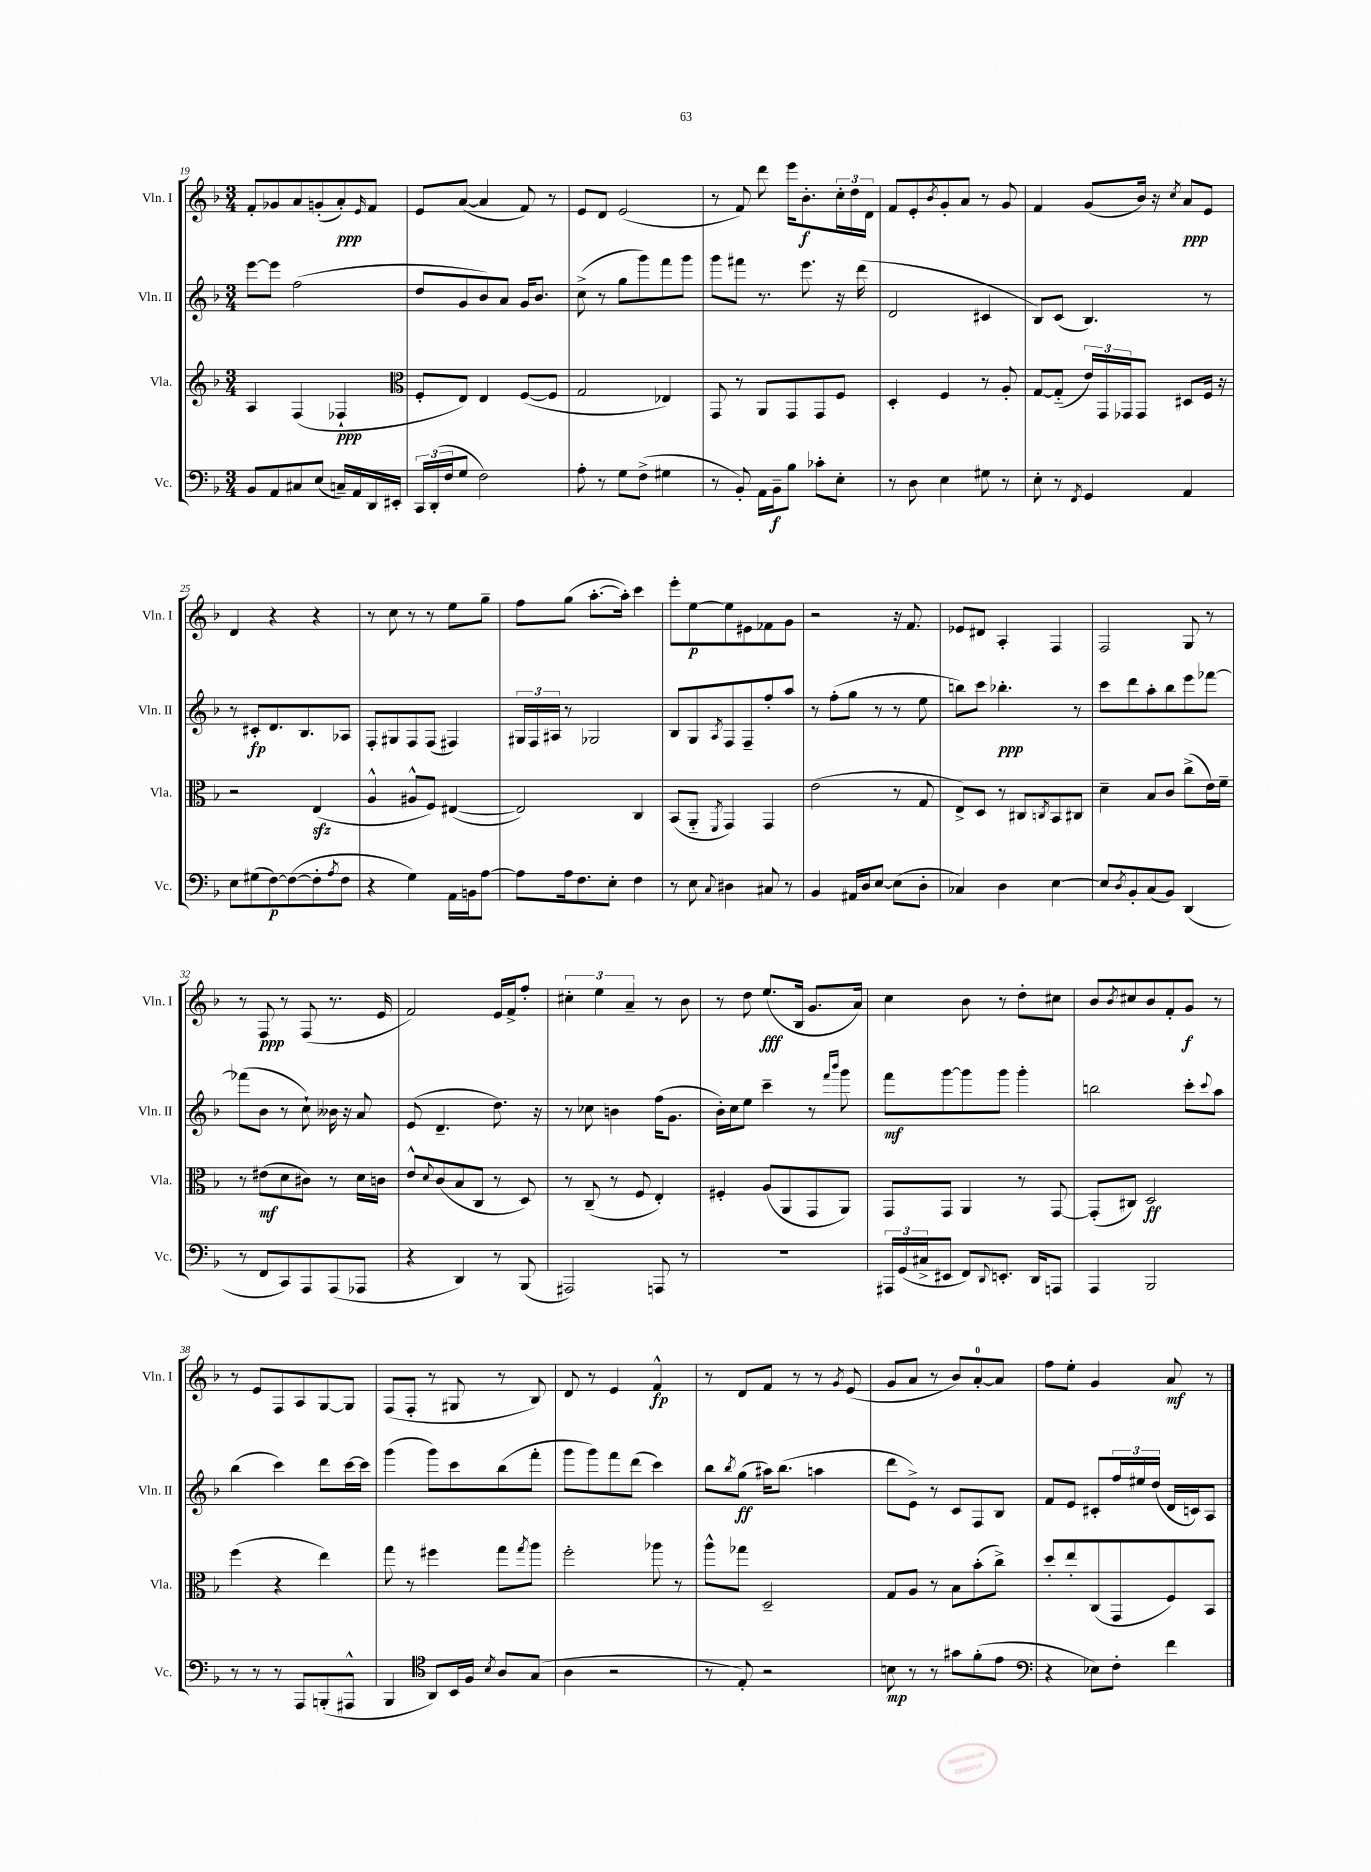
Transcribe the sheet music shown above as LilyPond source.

<<
\new StaffGroup <<
\new Staff = "s0" \with { instrumentName = "Vln. I" shortInstrumentName = "Vln. I" } {
    \clef treble \key f \major \numericTimeSignature \time 3/4
    f'8-. ges'8 a'8 g'8-.( a'8-.\ppp) \grace { e'16 } f'8 |
    e'8 a'8~( a'4 f'8) r8 |
    e'8 d'8 e'2( |
    r8 f'8) d'''8 e'''16 bes'8.-.\f \tuplet 3/2 { c''16-. d''16 d'16 } |
    f'8 e'8-. \acciaccatura { bes'8 } g'8-. a'8 r8 g'8 |
    f'4 g'8( bes'16) r16 \acciaccatura { c''8 } a'8\ppp e'8 |
    d'4 r4 r4 |
    r8 c''8 r8 r8 e''8 g''8-- |
    f''8 g''8( a''8.~-. a''16-.) c'''4 |
    e'''8-. e''8~\p e''8 eis'8 fes'8 g'8 |
    r2 r16 f'8. |
    ees'8 dis'8 a4-. f4 |
    f2 g8 r8 |
    r8 f8\ppp r8 f8( r8. e'16 |
    f'2) e'16 f'16-> f''8-. |
    \tuplet 3/2 { cis''4-. e''4 a'4-- } r8 bes'8 |
    r8 d''8 e''8.\fff( bes16 g'8. a'16) |
    c''4 bes'8 r8 d''8-. cis''8 |
    bes'8 \acciaccatura { bes'8 } cis''8 bes'8 f'8-. g'8\f r8 |
    r8 e'8 f8 a8 g8~ g8 |
    f8( f8-. r8 gis8 r8 bes8) |
    d'8 r8 e'4 f'4-^\fp |
    r8 d'8 f'8 r8 r8 \acciaccatura { g'8 } e'8( |
    g'8 a'8 r8 bes'8) a'8-0~-. a'8 |
    f''8 e''8-. g'4 a'8\mf r8 \bar "|." |
}
\new Staff = "s1" \with { instrumentName = "Vln. II" shortInstrumentName = "Vln. II" } {
    \clef treble \key f \major \numericTimeSignature \time 3/4
    e'''8~ e'''8 f''2( |
    d''8 g'8 bes'8) a'8 g'16 bes'8. |
    c''8->( r8 g''8 g'''8) f'''8 g'''8 |
    g'''8 fis'''8 r8. e'''8. r16 d'''16( |
    d'2 cis'4 |
    bes8) c'8( bes4.) r8 |
    r8 cis'8-.\fp d'8. bes8. aes8 |
    f8-. gis8 f8 f8( fis4) |
    \tuplet 3/2 { gis16 f16 ais16 } r8 ges2 |
    bes8 g8 \acciaccatura { a8 } f8 f8-- f''8-. a''8 |
    r8 f''8-.( g''8 r8 r8 e''8 |
    b''8) c'''8 bes''4.-.\ppp r8 |
    c'''8 d'''8 a''8-. bes''8 e'''8 fes'''8~ |
    fes'''8( bes'8 r8 c''8-!) beses'16 r16 a'8 |
    e'8( d'4.-- d''8.) r16 |
    r8 ces''8 b'4 f''16( g'8. |
    bes'16-.) c''16 e''8 c'''4-- r8 \grace { f'''16 bes'''16 } g'''8 |
    f'''8\mf g'''8~ g'''8 g'''8 g'''4-. |
    b''2 c'''8-. \appoggiatura { c'''8 } a''8 |
    bes''4( c'''4) d'''8 c'''16~ c'''16 |
    g'''4( g'''8) c'''8 bes''8( f'''8-. |
    g'''8 g'''8) f'''8 d'''8( c'''4) |
    bes''8 \acciaccatura { bes''8 } g''8\ff( ais''16) bes''8.( a''4 |
    d'''8 e'8->) r8 c'8 f8 bes8 |
    f'8 e'8 cis'8-. \tuplet 3/2 { f''16 eis''16 d''16( } d'16 c'16) a8 \bar "|." |
}
\new Staff = "s2" \with { instrumentName = "Vla." shortInstrumentName = "Vla." } {
    \clef treble \key f \major \numericTimeSignature \time 3/4
    a4 f4( fes4-!\ppp |
    \clef alto f8-. e8) e4 f8~( f8 |
    g2 ees4) |
    g,8 r8 a,8 g,8 g,8 f8 |
    d4-. f4 r8 a8-. |
    g8~ g8-_( \tuplet 3/2 { e'16) g,16 ges,16 } ges,8 dis8 f16 r16 |
    r2 e4\sfz( |
    a4-^ ais8-^ f8) eis4~( |
    eis2) c4 |
    bes,8( a,8-_ \acciaccatura { f,8 } g,4) g,4 |
    e'2( r8 g8 |
    e8->) d8 r8 cis8 \acciaccatura { c8 } bes,8 cis8 |
    d'4-- bes8 c'8 c''8->( e'16) f'16-- |
    r8 eis'8\mf( d'8 cis'8) r8 d'16 c'16 |
    e'8-^ \appoggiatura { d'8 } c'8( bes8 c8 r8 d8) |
    r8 c8--( r8 f8 e4-.) |
    fis4-. a8( a,8 g,8 a,8) |
    g,8 g,8 a,4 r8 g,8~ |
    g,8-.( cis8) d2\ff |
    f''4( r4 e''4) |
    g''8 r8 fis''4 g''8 \acciaccatura { g''8 } a''8 |
    f''2-. aes''8 r8 |
    a''8-^ ges''8 d2-- |
    g8 a8 r8 bes8 bes'8-.( c''8->) |
    d''8-. e''8-. c8( g,8 f8) bes,8 \bar "|." |
}
\new Staff = "s3" \with { instrumentName = "Vc." shortInstrumentName = "Vc." } {
    \clef bass \key f \major \numericTimeSignature \time 3/4
    bes,8 a,8 cis8 e8( c16--) a,16 d,16 eis,16-. |
    \tuplet 3/2 { c,16 d,16-.( f16 } g8 f2) |
    a8-. r8 g8 f8->( gis4 |
    r8 bes,8-.) a,16 bes,16--\f bes8 ces'8-. e8-. |
    r8 d8 e4 gis8 r8 |
    e8-. r8 \acciaccatura { f,8 } g,4 a,4 |
    e8 gis8( f8~\p) f8~( f8-. \acciaccatura { a8 } f8 |
    r4 g4) a,16 b,16 a8~ |
    a8 a16 f8. e8-. f4 |
    r8 e8 \appoggiatura { c8 } dis4 cis8 r8 |
    bes,4 ais,16 d16 e8~ e8( d8-. |
    ces4) d4 e4~ |
    e8 \acciaccatura { d8 } bes,8-. c8( bes,8) d,4( |
    r8 f,8 c,8) a,,8 a,,8( aes,,8 |
    r4 d,4) r8 bes,,8( |
    ais,,2) a,,8 r8 |
    R2. |
    \tuplet 3/2 { ais,,16 g,16( cis16-> } eis,8 f,8) \appoggiatura { d,8 } e,8.-. d,16 a,,8 |
    a,,4 bes,,2 |
    r8 r8 r8 a,,8 b,,8-.( ais,,8-^ |
    bes,,4 \clef tenor a,8) bes,16 f16 \acciaccatura { bes8 } a8 g8( |
    a4 r2 |
    r8 e8-.) r2 |
    b8\mp r8 r8 gis'8 f'8-.( e'8 |
    \clef bass r4 ees8) f8-. f'4 \bar "|." |
}
>>
>>
\layout { \context { \Score currentBarNumber = #19 } }
